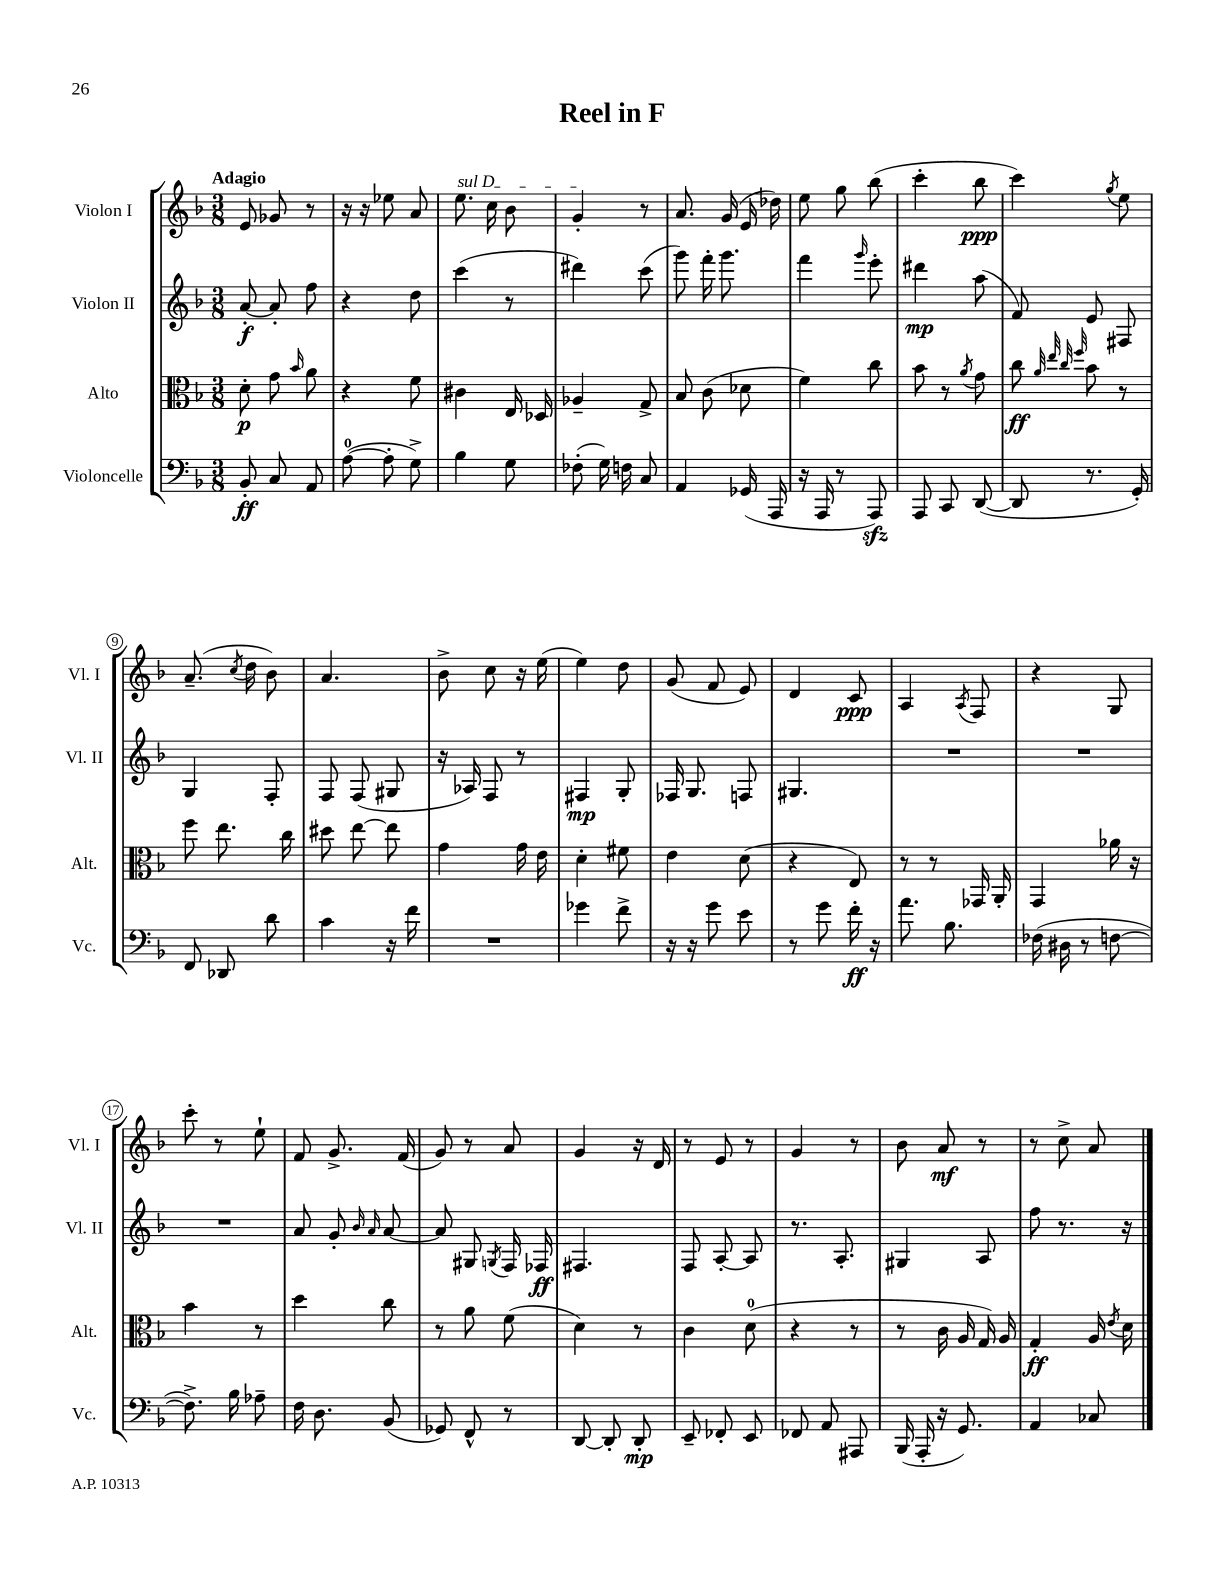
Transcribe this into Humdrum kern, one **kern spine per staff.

**kern	**dynam	**kern	**dynam	**kern	**dynam	**kern	**dynam
*part4	*part4	*part3	*part3	*part2	*part2	*part1	*part1
*staff4	*staff4	*staff3	*staff3	*staff2	*staff2	*staff1	*staff1
*I"Violoncelle	*	*I"Alto	*	*I"Violon II	*	*I"Violon I	*
*I'Vc.	*	*I'Alt.	*	*I'Vl. II	*	*I'Vl. I	*
*clefF4	*	*clefC3	*	*clefG2	*	*clefG2	*
*k[b-]	*	*k[b-]	*	*k[b-]	*	*k[b-]	*
*M3/8	*	*M3/8	*	*M3/8	*	*M3/8	*
=1	=1	=1	=1	=1	=1	=1	=1
!	!	!	!	!	!	!LO:TX:a:B:t=Adagio	!
8BB-'/	ff	8d'\	p	[8a'/	f	8e/	.
8C/	.	8g\	.	8a'/]	.	8g-X/	.
.	.	16qqb-/	.	.	.	.	.
8AA/	.	8a\	.	8ff\	.	8r	.
=2	=2	=2	=2	=2	=2	=2	=2
([8A\	.	4r	.	4r	.	16r	.
.	.	.	.	.	.	16r	.
8A'\]	.	.	.	.	.	8ee-X\	.
8G^\)	.	8f\	.	8dd\	.	8a/	.
=3	=3	=3	=3	=3	=3	=3	=3
!	!	!	!	!	!	!LO:TX:a:i:t=sul D	!
4B-\	.	4c#X\	.	(4ccc\	.	8.ee\	.
.	.	.	.	.	.	16cc\	.
8G\	.	16E/	.	8r	.	8b-\	.
.	.	16D-X/	.	.	.	.	.
=4	=4	=4	=4	=4	=4	=4	=4
(8F-X'\	.	4A-X~/	.	4ddd#X\)	.	4g'/	.
16G\)	.	.	.	.	.	.	.
16Fn\	.	.	.	.	.	.	.
8C/	.	8G^/	.	(8ccc\	.	8r	.
=5	=5	=5	=5	=5	=5	=5	=5
4AA/	.	8B-/	.	8ggg\)	.	8.a/	.
.	.	(8c\	.	16fff'\	.	.	.
.	.	.	.	8.ggg\	.	(16g/	.
(16GG-X/	.	8d-X\	.	.	.	16e/	.
16AAA/	.	.	.	.	.	16dd-X\)	.
=6	=6	=6	=6	=6	=6	=6	=6
16r	.	4f\)	.	4fff\	.	8ee\	.
16AAA/	.	.	.	.	.	.	.
8r	.	.	.	.	.	8gg\	.
.	.	.	.	16qqggg/	.	.	.
8AAAzz/)	.	8cc\	.	8eee'\	.	(8bb-\	.
=7	=7	=7	=7	=7	=7	=7	=7
8AAA/	.	8b-\	.	4ddd#X\	mp	4ccc'\	.
8CC/	.	8r	.	.	.	.	.
.	.	8qa/	.	.	.	.	.
([8DD/	.	8g\	.	(8aa\	.	8bb-\	ppp
=8	=8	=8	=8	=8	=8	=8	=8
8DD/]	.	8cc\	ff	8f/)	.	4ccc\)	.
.	.	32qqa/	.	.	.	.	.
.	.	32qqee/	.	.	.	.	.
.	.	32qqcc/	.	.	.	.	.
.	.	32qqff/	.	.	.	.	.
8.r	.	8b-\	.	8e/	.	.	.
.	.	.	.	.	.	8qgg/	.
.	.	8r	.	8F#X/	.	8ee\	.
16GG'/)	.	.	.	.	.	.	.
!!LO:LB:g=z
=9	=9	=9	=9	=9	=9	=9	=9
8FF/	.	8ff\	.	4G/	.	(8.a~/	.
8DD-X/	.	8.ee\	.	.	.	.	.
.	.	.	.	.	.	8qcc/	.
.	.	.	.	.	.	16dd\	.
8d\	.	.	.	8F'/	.	8b-\)	.
.	.	16cc\	.	.	.	.	.
=10	=10	=10	=10	=10	=10	=10	=10
4c\	.	8dd#X\	.	8F/	.	4.a/	.
.	.	[8ee\	.	(8F/	.	.	.
16r	.	8ee\]	.	8G#X/	.	.	.
16f\	.	.	.	.	.	.	.
=11	=11	=11	=11	=11	=11	=11	=11
4.r	.	4g\	.	16r	.	8b-^\	.
.	.	.	.	16A-X/)	.	.	.
.	.	.	.	8F/	.	8cc\	.
.	.	16g\	.	8r	.	16r	.
.	.	16e\	.	.	.	(16ee\	.
=12	=12	=12	=12	=12	=12	=12	=12
4g-X\	.	4d'\	.	4F#X/	mp	4ee\)	.
8f^\	.	8f#X\	.	8G'/	.	8dd\	.
=13	=13	=13	=13	=13	=13	=13	=13
16r	.	4e\	.	16F-X/	.	(8g/	.
16r	.	.	.	8.G/	.	.	.
8g\	.	.	.	.	.	8f/	.
8e\	.	(8d\	.	8Fn/	.	8e/)	.
=14	=14	=14	=14	=14	=14	=14	=14
8r	.	4r	.	4.G#X/	.	4d/	.
8g\	.	.	.	.	.	.	.
16f'\	ff	8E/)	.	.	.	8c/	ppp
16r	.	.	.	.	.	.	.
=15	=15	=15	=15	=15	=15	=15	=15
8.a\	.	8r	.	4.r	.	4A/	.
.	.	8r	.	.	.	.	.
8.B-\	.	.	.	.	.	.	.
.	.	.	.	.	.	8qA/	.
.	.	16GG-X/	.	.	.	8F/	.
.	.	16AA'/	.	.	.	.	.
=16	=16	=16	=16	=16	=16	=16	=16
(16F-X\	.	4GG/	.	4.r	.	4r	.
16D#X\	.	.	.	.	.	.	.
8r	.	.	.	.	.	.	.
[8Fn\	.	16a-X\	.	.	.	8G/	.
.	.	16r	.	.	.	.	.
!!LO:LB:g=z
=17	=17	=17	=17	=17	=17	=17	=17
8.F^\])	.	4b-\	.	4.r	.	8ccc'\	.
.	.	.	.	.	.	8r	.
16B-\	.	.	.	.	.	.	.
8A-X~\	.	8r	.	.	.	8ee`\	.
=18	=18	=18	=18	=18	=18	=18	=18
16F\	.	4dd\	.	8a/	.	8f/	.
8.D\	.	.	.	.	.	.	.
.	.	.	.	8g'/	.	8.g^/	.
.	.	.	.	16qqb-/	.	.	.
.	.	.	.	16qqa/	.	.	.
(8BB-/	.	8cc\	.	[8a/	.	.	.
.	.	.	.	.	.	(16f/	.
=19	=19	=19	=19	=19	=19	=19	=19
8GG-X/)	.	8r	.	8a/]	.	8g/)	.
8FF^^/	.	8a\	.	8G#X/	.	8r	.
.	.	.	.	8qGn/	.	.	.
8r	.	(8f\	.	16F/	.	8a/	.
.	.	.	.	16F-X/	ff	.	.
=20	=20	=20	=20	=20	=20	=20	=20
[8DD/	.	4d\)	.	4.F#X/	.	4g/	.
8DD'/]	.	.	.	.	.	.	.
8DD'/	mp	8r	.	.	.	16r	.
.	.	.	.	.	.	16d/	.
=21	=21	=21	=21	=21	=21	=21	=21
8EE~/	.	4c\	.	8F/	.	8r	.
8FF-X'/	.	.	.	[8A'/	.	8e/	.
8EE/	.	(8d\	.	8A/]	.	8r	.
=22	=22	=22	=22	=22	=22	=22	=22
8FF-X/	.	4r	.	8.r	.	4g/	.
8AA/	.	.	.	.	.	.	.
.	.	.	.	8.A'/	.	.	.
8AAA#X/	.	8r	.	.	.	8r	.
=23	=23	=23	=23	=23	=23	=23	=23
(16BBB-/	.	8r	.	4G#X/	.	8b-\	.
16AAA'/	.	.	.	.	.	.	.
16r	.	16c\	.	.	.	8a/	mf
8.GG/)	.	16A/	.	.	.	.	.
.	.	16G/)	.	8A/	.	8r	.
.	.	16A/	.	.	.	.	.
=24	=24	=24	=24	=24	=24	=24	=24
4AA/	.	4G'/	ff	8ff\	.	8r	.
.	.	.	.	8.r	.	8cc^\	.
8C-X/	.	16A/	.	.	.	8a/	.
.	.	8qe/	.	.	.	.	.
.	.	16d\	.	16r	.	.	.
==	==	==	==	==	==	==	==
*-	*-	*-	*-	*-	*-	*-	*-
